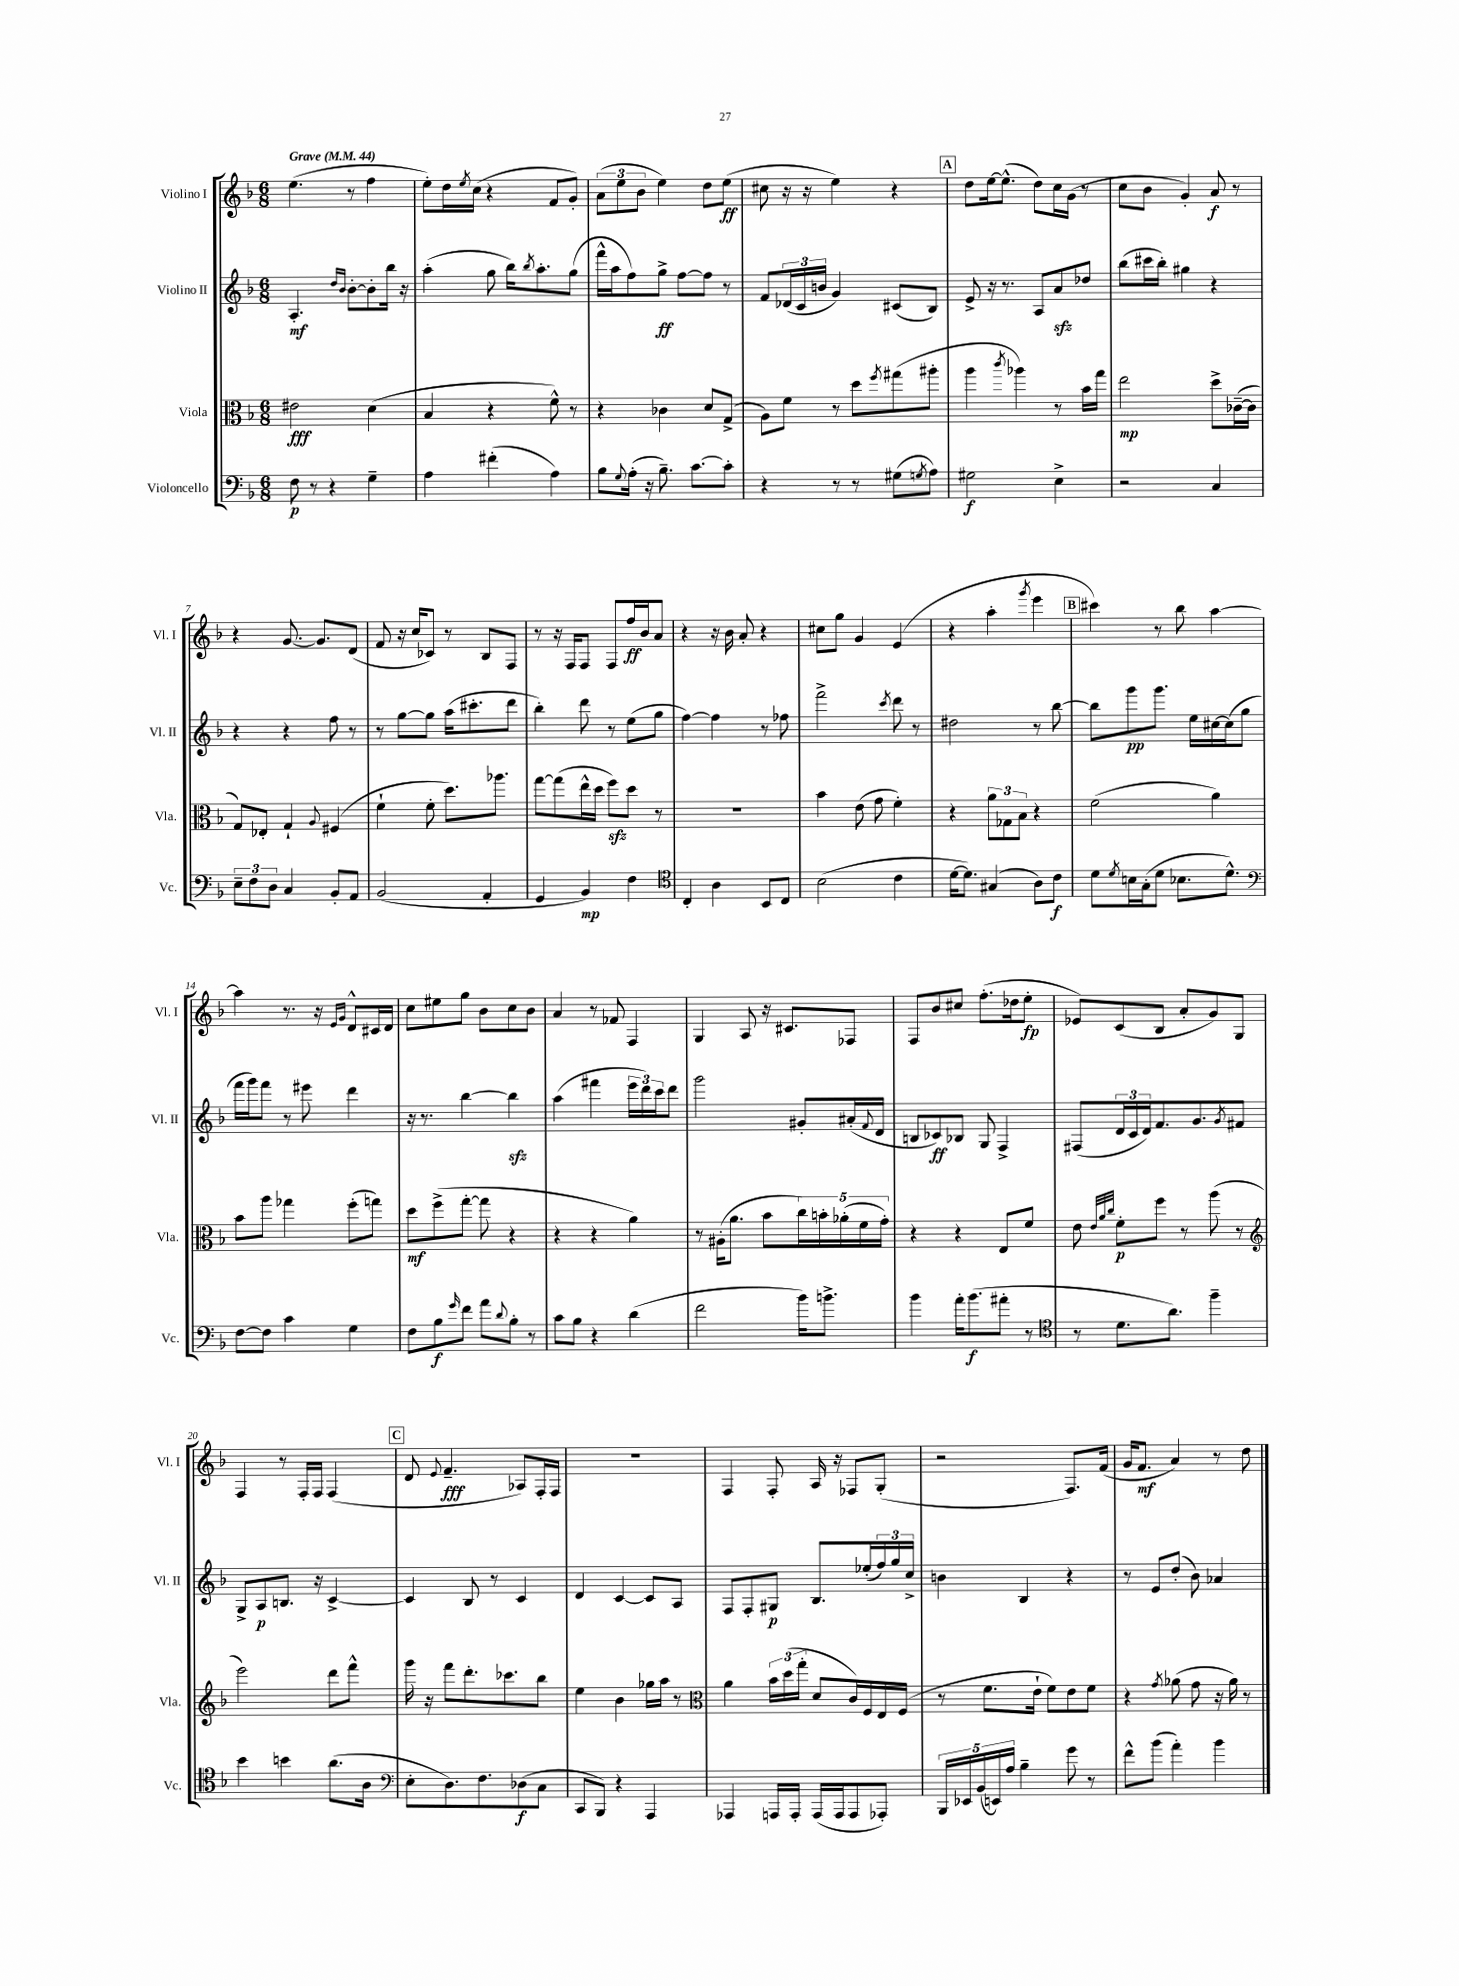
<<
\new StaffGroup <<
\new Staff = "s0" \with { instrumentName = "Violino I" shortInstrumentName = "Vl. I" } {
    \clef treble \key f \major \numericTimeSignature \time 6/8 \tempo "Grave" 4 = 44
    e''4.( r8 f''4 |
    e''8-.) d''16 \acciaccatura { e''8 } c''16( r4 f'8 g'8-.) |
    \tuplet 3/2 { a'8( e''8 bes'8 } e''4) d''8 e''8\ff( |
    cis''8 r16 r16 e''4) r4 |
    \mark \markup { \box "A" } d''8 e''16~ e''8.-^( d''8) c''16 g'16( r8 |
    c''8 bes'8 g'4-.) a'8\f r8 |
    r4 g'8.~ g'8. d'8( |
    f'8 r16 c''16 ces'8) r8 bes8 f8 |
    r8 r16 f16 f8 f8 f''16\ff bes'16 a'8 |
    r4 r16 bes'16 a'8-. r4 |
    cis''8 g''8 g'4 e'4( |
    r4 a''4-. \acciaccatura { g'''8 } e'''4 |
    \mark \markup { \box "B" } cis'''4) r8 bes''8 a''4~ |
    a''4 r8. r16 \grace { e'16 g'16 } d'8-^ cis'16 d'16 |
    c''8 eis''8 g''8 bes'8 c''8 bes'8 |
    a'4 r8 fes'8 f4 |
    g4 a8 r16 cis'8. fes8 |
    f8 bes'8 cis''8 f''8.-.( des''16 e''8-.\fp |
    ees'8) c'8( bes8 a'8-. g'8) g8 |
    f4 r8 f16-. f16 f4( |
    \mark \markup { \box "C" } d'8 \appoggiatura { e'8 } f'4.--\fff aes8) f16-. f16 |
    R2. |
    f4 f8-. a16 r16 fes8 g8-.( |
    r2 f8.) f'16( |
    g'16 f'8.\mf a'4) r8 d''8 \bar "|." |
}
\new Staff = "s1" \with { instrumentName = "Violino II" shortInstrumentName = "Vl. II" } {
    \clef treble \key f \major \numericTimeSignature \time 6/8
    a4.-.\mf \grace { d''16 bes'16 } bes'8~-. bes'8-. bes''16 r16 |
    a''4-.( g''8 bes''16) \acciaccatura { bes''8 } a''8.-. g''8( |
    f'''16-^ a''16 f''8) g''8->\ff f''8~ f''8 r8 |
    f'8 \tuplet 3/2 { des'16( c'16 b'16 } g'4) cis'8( bes8) |
    \mark \markup { \box "A" } e'8-> r16 r8. a8 a'8\sfz des''8 |
    bes''8( cis'''16 bes''16-.) gis''4 r4 |
    r4 r4 f''8 r8 |
    r8 g''8~ g''8 a''16( cis'''8.-. d'''8 |
    bes''4-.) d'''8 r8 e''8( g''8 |
    f''4~) f''4 r8 fes''8 |
    f'''2-> \acciaccatura { c'''8 } d'''8 r8 |
    dis''2 r8 bes''8~ |
    \mark \markup { \box "B" } bes''8 g'''8\pp g'''8. e''16 cis''16~ cis''16( g''8 |
    f'''16 g'''16) f'''8 r8 eis'''8 d'''4 |
    r16 r8. bes''4~ bes''4\sfz |
    a''4( fis'''4 \tuplet 3/2 { e'''16 d'''16) c'''16 } d'''8 |
    g'''2 gis'8-. ais'16-.( \appoggiatura { f'8 } d'16 |
    b8 ces'8\ff) bes8 g8 f4-> |
    fis8( \tuplet 3/2 { d'16 c'16 d'16) } f'8. g'8. \acciaccatura { g'8 } fis'8 |
    g8-> a8\p b8. r16 c'4~-> |
    \mark \markup { \box "C" } c'4 bes8 r8 c'4 |
    d'4 c'4~ c'8 a8 |
    f8 f8-. gis8\p bes8. ees''16-.( \tuplet 3/2 { f''16) g''16 c''16-> } |
    b'4 bes4 r4 |
    r8 e'8 d''8-.( bes'8) aes'4 \bar "|." |
}
\new Staff = "s2" \with { instrumentName = "Viola" shortInstrumentName = "Vla." } {
    \clef alto \key f \major \numericTimeSignature \time 6/8
    eis'2\fff d'4( |
    bes4 r4 f'8-^) r8 |
    r4 ces'4 d'8 g8->( |
    a8) f'8 r8 d''8 \acciaccatura { f''8 } gis''8( ais''8-. |
    \mark \markup { \box "A" } a''4 \acciaccatura { c'''8 } aes''4) r8 bes'16 g''16 |
    e''2\mp d''8-> ces'16~--( ces'16 |
    g8) ees8-. g4-! \appoggiatura { a8 } fis4( |
    f'4-! f'8-. d''8.) aes''8. |
    g''8~ g''8( e''16-^ d''16 f''8\sfz) d''8 r8 |
    R2. |
    bes'4 e'8( g'8 f'4-.) |
    r4 \tuplet 3/2 { a'8 ges8 bes8 } r4 |
    \mark \markup { \box "B" } f'2( a'4) |
    bes'8 a''8 ges''4 f''8-.( g''8) |
    d''8\mf f''8->( g''8~-. g''8 r4 |
    r4 r4 a'4) |
    r8 ais16-.( a'8. bes'8 \tuplet 5/4 { c''16) b'16-. aes'16-.( f'16 g'16-.) } |
    r4 r4 e8 f'8 |
    e'8 \grace { e'32 a'32 c''32 } f'8-.\p f''8 r8 a''8( r8 |
    \clef treble e'''2) d'''8 f'''8-^ |
    \mark \markup { \box "C" } g'''16 r16 f'''8 d'''8.-. ces'''8. bes''8 |
    e''4 bes'4 ges''16 a''16 r8 |
    \clef alto a'4 \tuplet 3/2 { bes'16 d''16( g''16-. } d'8 c'16) f16 e16 f16( |
    r8 f'8. e'16-! f'8) e'8 f'8 |
    r4 \acciaccatura { g'8 } aes'8( g'8 r16 aes'16) r8 \bar "|." |
}
\new Staff = "s3" \with { instrumentName = "Violoncello" shortInstrumentName = "Vc." } {
    \clef bass \key f \major \numericTimeSignature \time 6/8
    f8\p r8 r4 g4-- |
    a4 fis'4-.( a4) |
    bes8 \appoggiatura { g8 } a16-.( r16 bes8.--) c'8.~ c'8-. |
    r4 r8 r8 gis8( \acciaccatura { g8 } a8) |
    \mark \markup { \box "A" } gis2\f e4-> |
    r2 c4 |
    \tuplet 3/2 { e8-- f8 d8 } c4 bes,8-. a,8 |
    bes,2( a,4-. |
    g,4 bes,4\mp) f4 |
    \clef tenor c4-. a4 bes,8 c8 |
    bes2( c'4 |
    d'16~ d'8.) gis4( a8) c'8\f |
    \mark \markup { \box "B" } d'8 \acciaccatura { d'8 } b16 g16-.( d'8 bes8. d'8.-^) |
    \clef bass f8~ f8 c'4 g4 |
    f8 bes8\f \grace { g'16 } f'8 a'8 \appoggiatura { d'8 } bes8-. r8 |
    c'8 bes8 r4 d'4( |
    f'2 bes'16) b'8.-> |
    bes'4 a'16-. bes'8.\f( ais'8-. r8 |
    \clef tenor r8 d'8. a'8.) f''4-- |
    bes'4 b'4 a'8.( a16 |
    \mark \markup { \box "C" } \clef bass e8-. d8.) f8. des8\f( c8 |
    c,8 bes,,8) r4 a,,4 |
    aes,,4 a,,16 a,,16-. a,,16( a,,16 a,,8 aes,,8-.) |
    \tuplet 5/4 { bes,,16 ees,16 bes,16( e,16) a16 } bes4-- g'8 r8 |
    f'8-^ bes'8( a'4-.) bes'4 \bar "|." |
}
>>
>>
